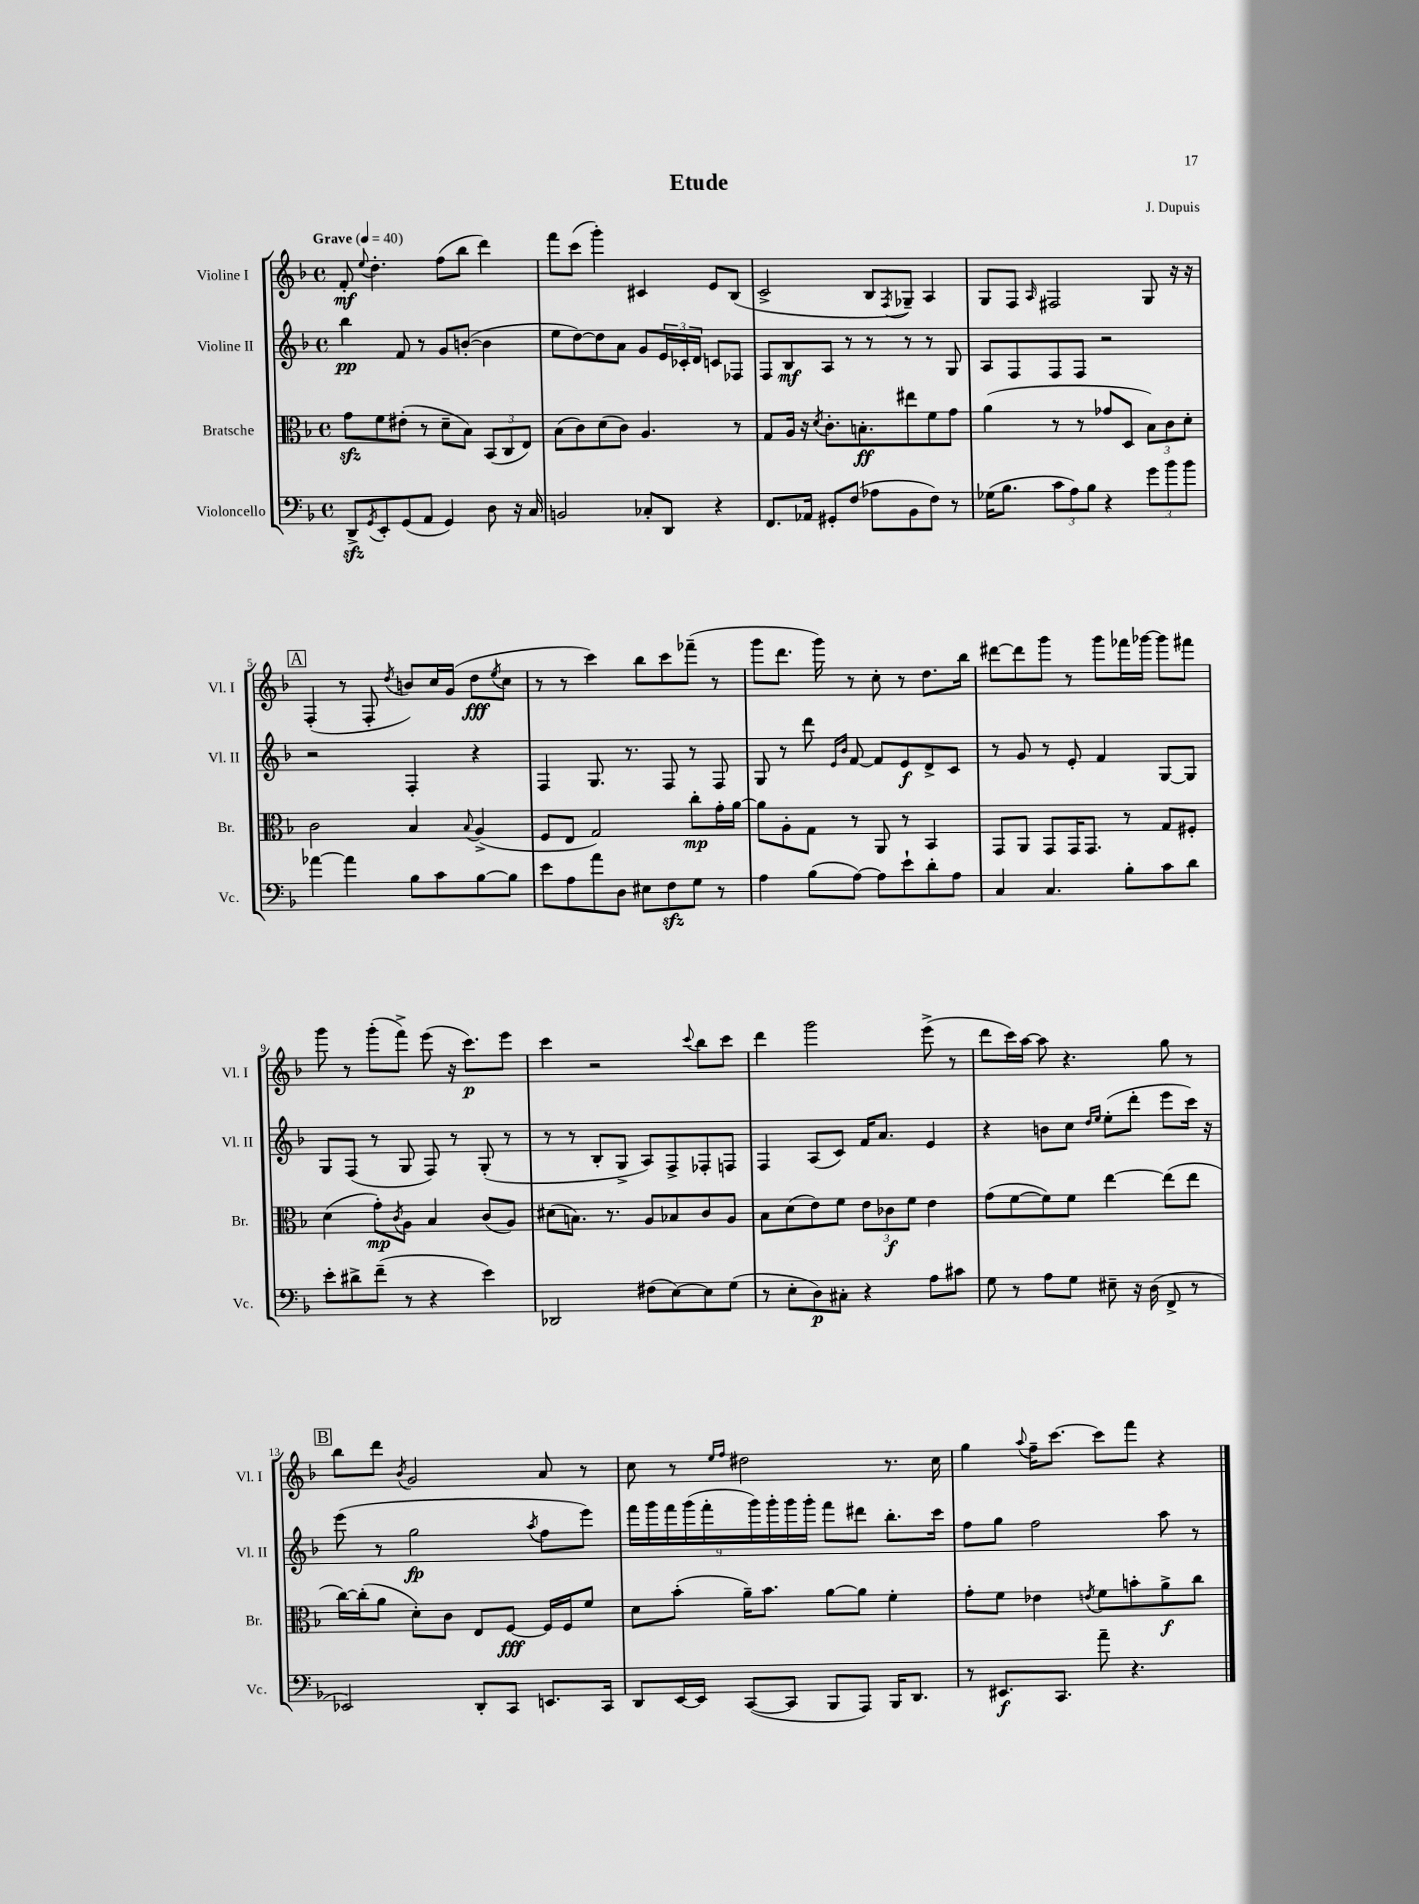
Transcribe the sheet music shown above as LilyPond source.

\header { title = "Etude" composer = "J. Dupuis" }
<<
\new StaffGroup <<
\new Staff = "s0" \with { instrumentName = "Violine I" shortInstrumentName = "Vl. I" } {
    \clef treble \key f \major \defaultTimeSignature \time 4/4 \tempo "Grave" 4 = 40
    f'8-.\mf \appoggiatura { e''8 } d''4.-. f''8( bes''8 d'''4) |
    f'''8 c'''8( g'''4-.) cis'4 e'8 bes8( |
    c'2-> bes8 \acciaccatura { f8 } ges8--) a4 |
    g8 f8 \grace { a16 } fis2 g8 r16 r16 |
    \mark \markup { \box "A" } f4-.( r8 f8-. \acciaccatura { d''8 } b'8) c''16 g'16( d''8\fff \acciaccatura { e''8 } c''8 |
    r8 r8 c'''4) bes''8 c'''8 fes'''8--( r8 |
    g'''8 d'''8. g'''16) r8 c''8-. r8 d''8. bes''16 |
    dis'''8~ dis'''8 g'''8 r8 g'''8 fes'''16 ges'''16~ ges'''8 fis'''8 |
    g'''8 r8 g'''8-.( f'''8->) e'''8( r16 c'''8.\p) e'''8 |
    c'''4 r2 \appoggiatura { c'''8 } bes''8 c'''8 |
    d'''4 g'''2 e'''8->( r8 |
    d'''8 c'''16) a''16~ a''8 r4. g''8 r8 |
    \mark \markup { \box "B" } bes''8 d'''8 \acciaccatura { bes'8 } g'2 a'8 r8 |
    c''8 r8 \grace { e''16 f''16 } dis''2 r8. c''16 |
    g''4 \appoggiatura { a''8 } f''16-- c'''8.~ c'''8 f'''8 r4 \bar "|." |
}
\new Staff = "s1" \with { instrumentName = "Violine II" shortInstrumentName = "Vl. II" } {
    \clef treble \key f \major \defaultTimeSignature \time 4/4
    bes''4\pp f'8 r8 g'8 b'8~-.( b'4 |
    e''8 d''8~) d''8 a'8 g'8 \tuplet 3/2 { e'16 ces'16-. d'16 } c'8 fes8 |
    f8 bes8\mf a8 r8 r8 r8 r8 g8 |
    a8 f8 f8 f8 r2 |
    \mark \markup { \box "A" } r2 f4-. r4 |
    f4 g8. r8. f8 r8 f8 |
    g8 r8 d'''8 \grace { e'16 bes'16 } f'8~ f'8 e'8\f d'8-> c'8 |
    r8 g'8 r8 e'8-. f'4 g8~ g8 |
    g8 f8( r8 g8 f8) r8 g8-.( r8 |
    r8 r8 bes8-. g8-> a8) f8-> fes8-. f8 |
    f4 a8( c'8) f'16 a'8. e'4 |
    r4 b'8 c''8 \grace { d''16 e''16 } e''8-.( d'''8-. e'''8 c'''16) r16 |
    \mark \markup { \box "B" } e'''8( r8 g''2\fp \acciaccatura { a''8 } f''8 e'''8) |
    \tuplet 9/8 { f'''16 g'''16 f'''16 g'''16( f'''16-. g'''16) g'''16-. g'''16 g'''16-. } f'''8 dis'''8 bes''8.-. c'''16 |
    f''8 g''8 f''2 a''8 r8 \bar "|." |
}
\new Staff = "s2" \with { instrumentName = "Bratsche" shortInstrumentName = "Br." } {
    \clef alto \key f \major \defaultTimeSignature \time 4/4
    g'8\sfz f'8 eis'8-.( r8 d'8-- bes8) \tuplet 3/2 { bes,8( c8 e8) } |
    bes8( c'8) d'8( c'8) a4. r8 |
    g8 a16 r16 \acciaccatura { d'8 } c'8.-. b8.-.\ff eis''8 f'8 g'8 |
    a'4( r8 r8 ges'8 d8 \tuplet 3/2 { bes8) c'8 d'8-. } |
    \mark \markup { \box "A" } c'2 bes4 \appoggiatura { bes8 } a4->( |
    f8 e8 g2) c''8-.\mp g'16-. a'16~ |
    a'8 a8-. g8 r8 a,8 r8 bes,4 |
    g,8 a,8 g,8 g,16 g,8. r8 g8 fis8-. |
    d'4( g'8-.\mp) \acciaccatura { c'8 } a8 bes4 c'8( a8) |
    dis'8( b8.) r8. a8 bes8 c'8 a8 |
    bes8 d'8( e'8) f'8 \tuplet 3/2 { e'8 ces'8\f f'8 } e'4 |
    g'8( f'8~ f'8) f'8 e''4~ e''8( e''8 |
    \mark \markup { \box "B" } c''16~) c''16-.( a'8 d'8-.) c'8 e8 f8~\fff f16 f16 f'8 |
    d'8 bes'8-.( a'16--) bes'8. a'8~ a'8 f'4-. |
    g'8-. f'8 ees'4 \acciaccatura { e'8 } f'8 b'8-. a'8->\f c''8 \bar "|." |
}
\new Staff = "s3" \with { instrumentName = "Violoncello" shortInstrumentName = "Vc." } {
    \clef bass \key f \major \defaultTimeSignature \time 4/4
    d,8->\sfz \acciaccatura { g,8 } e,8-. g,8( a,8 g,4) d8 r16 c16 |
    b,2 ces8-. d,8 r4 |
    f,8. aes,16 gis,8-. f8( aes8 bes,8 f8) r8 |
    ges16( bes8. \tuplet 3/2 { c'8 a8) bes8 } r4 \tuplet 3/2 { g'8 bes'8 bes'8 } |
    \mark \markup { \box "A" } aes'4~ aes'4 bes8 c'8 bes8~ bes8 |
    e'8 a8 a'8 d8 eis8 f8\sfz g8 r8 |
    a4 bes8( a8~) a8 e'8-! d'8-. a8 |
    c4 c4. bes8-. c'8 d'8 |
    e'8-. dis'8-> f'8--( r8 r4 e'4) |
    des,2 fis8( e8~) e8 g8( |
    r8 e8-. d8\p) cis8-. r4 a8 cis'8 |
    g8 r8 a8 g8 eis8-- r16 d16( f,8-> r8 |
    \mark \markup { \box "B" } ees,2) d,8-. c,8 e,8. c,16 |
    d,8 e,16~ e,16 c,8~( c,8 bes,,8 a,,8) bes,,16 d,8. |
    r8 eis,8.\f c,8. a'8-- r4. \bar "|." |
}
>>
>>
